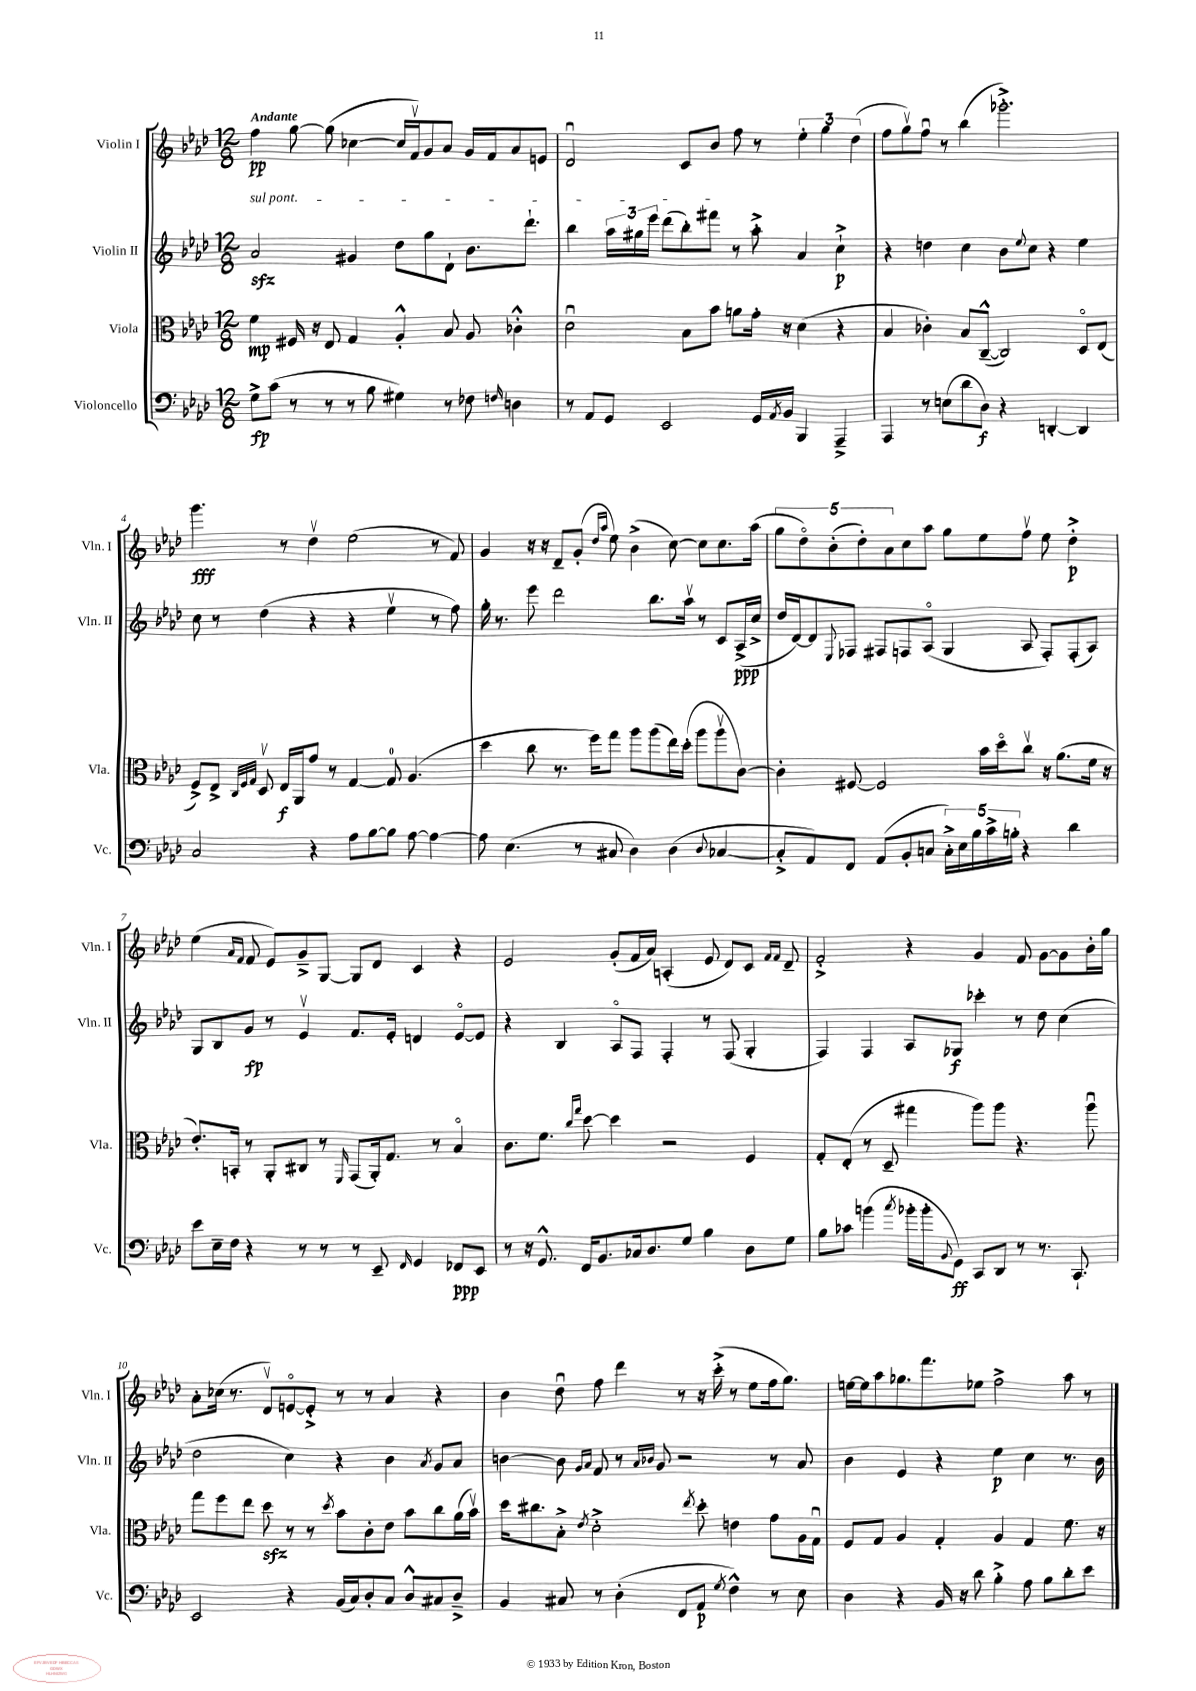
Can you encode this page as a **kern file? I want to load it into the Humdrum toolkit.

**kern	**kern	**kern	**kern
*staff4	*staff3	*staff2	*staff1
*clefF4	*clefC3	*clefG2	*clefG2
*k[b-e-a-d-]	*k[b-e-a-d-]	*k[b-e-a-d-]	*k[b-e-a-d-]
*M12/8	*M12/8	*M12/8	*M12/8
8G^\L	4f\	2a-/	4ff\
(8c\J	.	.	.
8r	16F#/	.	[8gg\
.	16r	.	.
8r	8E-/	.	(8gg\]
8r	4G/	4g#/	[4cc-\
8B-\	.	.	.
4G#\)	4A-'^^/	8dd-\L	16cc-/]LL
.	.	.	16fv/J)
.	.	8gg\	8g/
8r	8B-/	8d-`\J	8a-/J
8F-\	8A-/	8.b-\L	16g/LL
.	.	.	16f/J
16qqF/	.	.	.
4D\	4c-'^^\	.	8a-/
.	.	8.ddd-`\J	.
.	.	.	8e/J
=	=	=	=
8r	2d-u\	4bb-\	2d-u/
8AA-/L	.	.	.
8GG/J	.	24aa-\LL	.
.	.	24gg#\	.
.	.	24eee-\JJ	.
2EE-/	.	(8ddd-\L	.
.	8B-\L	8bb-'\)	8c/L
.	8b-\J	8fff#\J	8b-/J
.	8a\L	8r	8ff\
16GG/LL	16g'\Jk	8aa-'^\	8r
8qAA-/	.	.	.
16BB-/JJ	16r	.	.
4BBB-/	(4d-\	4a-/	6ee-'\
.	.	.	6gg\
4AAA-~^/	4r	4cc`^\	.
.	.	.	(6dd-\
=	=	=	=
4AAA-/	4B-/	4r	8ff\L
.	.	.	8ggv\)
8r	4c-'\)	4dd\	8ffu\J
(8E\L	.	.	8r
8d-\	8B-/L	4cc\	(4bb-\
8D-\J)	([8C~^^/J	.	.
4r	2C/])	8b-\L	2.ggg-'^\)
.	.	8qqee-/	.
.	.	8cc\J	.
[4DD'/	.	4r	.
4DD/]	8D-o/L	4ee-\	.
.	(8E-/J	.	.
=	=	=	=
2C/	8F^/L)	8cc\	4.ggg\
.	8E-^/J	8r	.
.	32qqC/LLL	.	.
.	32qqF/	.	.
.	32qqG/JJJ	.	.
.	8D-v/	(4dd-\	.
.	16E-/LL	.	8r
.	16AA-/J	.	.
4r	8g/J	4r	4dd-v\
.	8r	.	.
8A-\L	[4G/	4r	(2ee-\
[8B-\	.	.	.
8B-\]J	8G/]	4ee-v\	.
[8A-\	(4.A-/	.	.
4A-\_	.	8r	8r
.	.	8ff\)	8f/)
=	=	=	=
8A-\]	4dd-\	16gg'\	4g/
.	.	8.r	.
(4.E-\	.	.	.
.	8cc\	8eee-\	16r
.	.	.	16r
.	8.r	2ddd-\	8d-~/L
8r	.	.	(8g'/J
.	16ff\LK)	.	.
.	.	.	16qqdd-/LL
.	.	.	16qqaa-/JJ
8C#/	8gg\J	.	8ee-\)
4D-\)	8aa-\L	.	(4b-^\
.	(8aa-\	8.bb-\L	.
(4D-\	16ee-\L)	.	[8cc\)
.	(16dd-'\JJ	16aa-v\Jk	.
.	8aa-\L	8r	8cc\]L
8qqD-/	.	.	.
[4C-/	8aa-v\	8c/L	8.cc\
.	[8c\J)	(16A-^/L	.
.	.	16cc^/JJ	(16aa-\Jk
=	=	=	=
8C-'^/]L	4c'\]	16dd-/LL	10gg\L
.	.	[16d-/J)	.
.	.	.	10dd-o\)
8AA-/)	.	8d-/]	.
.	.	.	(10b-'\
.	.	8qqE-/	.
8FF/J	[8F#/	8F-/J	.
.	.	.	10dd-'\)
(8AA-/L	2F#/]	8F#/L	.
.	.	.	10a-\
8BB-'/	.	8F/	8cc\
8C/J	.	(8A-o/J	8aa-\J
20C'^\LL)	.	4G/	8gg\L
20E-\	.	.	.
20B-\	.	.	.
.	16b-\LL	.	8ee-\
20c^\	.	.	.
.	16dd-o\J	.	.
20B'\JJ	.	.	.
4r	8ccv\J	8A-/	8ffv\J
.	16r	8F'/L)	8ee-\
.	(8.a-\L	.	.
4d-\	.	(8F'/	4dd-'^\
.	16f\Jk	8A-/J)	.
.	16r	.	.
=	=	=	=
8e-\L	8.e-'/L)	8G/L	(4ee-\
16E-~\L	.	8B-/	.
16F\JJ	16BB'/Jk	.	.
.	.	.	16qqa-/LL
.	.	.	16qqf/JJ
4r	8r	8g/J	8f/
.	8AA-'/L	8r	8e-/L)
8r	8C#/J	4e-v/	8g~^/
8r	8r	.	[8G/J
.	16qqFF/	.	.
8r	(8GG/L	8.f/L	8G/]L
8EE-~/	16AA-'/k)	.	8d-/J
.	8.G/J	16e-'/Jk	.
16qqFF/	.	.	.
4GG/	.	4d/	4c/
.	8r	.	.
8FF-/L	4B-o/	[8e-o/L	4r
8EE-/J	.	8e-/]J	.
=	=	=	=
8r	8.c\L	4r	2e-/
16r	.	.	.
8.GG^^/	8.f\J	.	.
.	.	4B-/	.
.	16qqcc/LL	.	.
.	16qqgg/JJ	.	.
16FF/LK	[8dd-\	.	.
8.BB-/	.	.	.
.	4dd-\]	8A-o/L	(8g'/L
16C-/k	.	8F/J	16f/L
8.D-/	.	.	16a-/JJ)
.	2r	4F'/	(4A'/
8G/J	.	.	.
4B-\	.	8r	8e-/
.	.	(8F/	8d-/L)
8D-\L	4F/	4G'/	8c/J
.	.	.	16qqf/LL
.	.	.	16qqf/JJ
8G\J	.	.	8d-~/
=	=	=	=
8B-\L	8G'/L	4F/)	2f'^/
8c-\J	(8E-'/J	.	.
(4b\	8r	4F/	.
.	8D-~/	.	.
8qcc/	.	.	.
16b-'\LL	4gg#\	8A-/L	4r
16b-'\J	.	.	.
8qqBB-/	.	.	.
8GG\J)	.	8G-/J	.
8CC/L	8aa-\L)	4ccc-'\	4g/
8DD-/J	8aa-\J	.	.
8r	4.r	8r	8f/
8.r	.	8dd-\	[8g\L
.	.	(4cc\	8g\]
8.CC`/	.	.	.
.	8aa-u\	.	16b-'\L
.	.	.	16gg\JJ
=	=	=	=
2EE-/	8gg\L	2dd-\	8a-'\L
.	8ff\	.	(16cc-\Jk
.	.	.	8.r
.	8ee-\J	.	.
.	8dd-\	.	8d-v/L)
4r	8r	4cc\)	[8eo/
.	8r	.	8e'^/]J
.	8qdd-/	.	.
(16BB-/LL	8b-\L	4r	8r
16C/J)	.	.	.
8D-'/	8c'\	.	8r
8C/J	8e-\J	4b-\	4a-/
8D-^^/L	8b-\L	.	.
.	.	8qa-/	.
8C#/	8cc\	8g/L	4r
8D-~^/J	(16a-\L	8a-/J	.
.	16b-v\JJ)	.	.
=	=	=	=
4BB-/	16dd-\LK	[4b\	4b-\
.	8.cc#\	.	.
8C#/	8B-'^\J	8b\]	8dd-u\
.	.	16qqg/LL	.
.	8qe-/	16qqa-/JJ	.
8r	2d-'^\	8f/	8ff\
(4D-'\	.	8r	4ddd-\
.	.	16qqa-/LL	.
.	.	16qqb-/JJ	.
.	.	8g/	.
8FF/L	.	2r	8r
.	8qee-/	.	.
8AA-/J	8dd-'\	.	16r
.	.	.	(16ccc'^\
8qG/	.	.	.
4F^^\)	4e\	.	8r
.	.	.	8ee-\L
8r	8g\L	8r	16ff\k
.	.	.	8.gg\J)
8E-\	16A-\L	8a-/	.
.	16Gu\JJ	.	.
=	=	=	=
4D-\	8F/L	4b-\	[16ee\LL
.	.	.	16ee\]J
.	8G/J	.	8aa-\
4r	4A-/	4e-/	8.gg-\
.	.	.	8.fff\
16BB-/	4G'/	4r	.
16r	.	.	.
8d-\	.	.	8ee-\J
4B-'^\	4A-/	4ee-\	2ff^\
8A-\	4G/	4cc\	.
8B-\L	.	.	.
8d-'\	8.f\	8.r	8aa-\
8e-\J	.	.	8r
.	16r	16b-\	.
==	==	==	==
*-	*-	*-	*-
